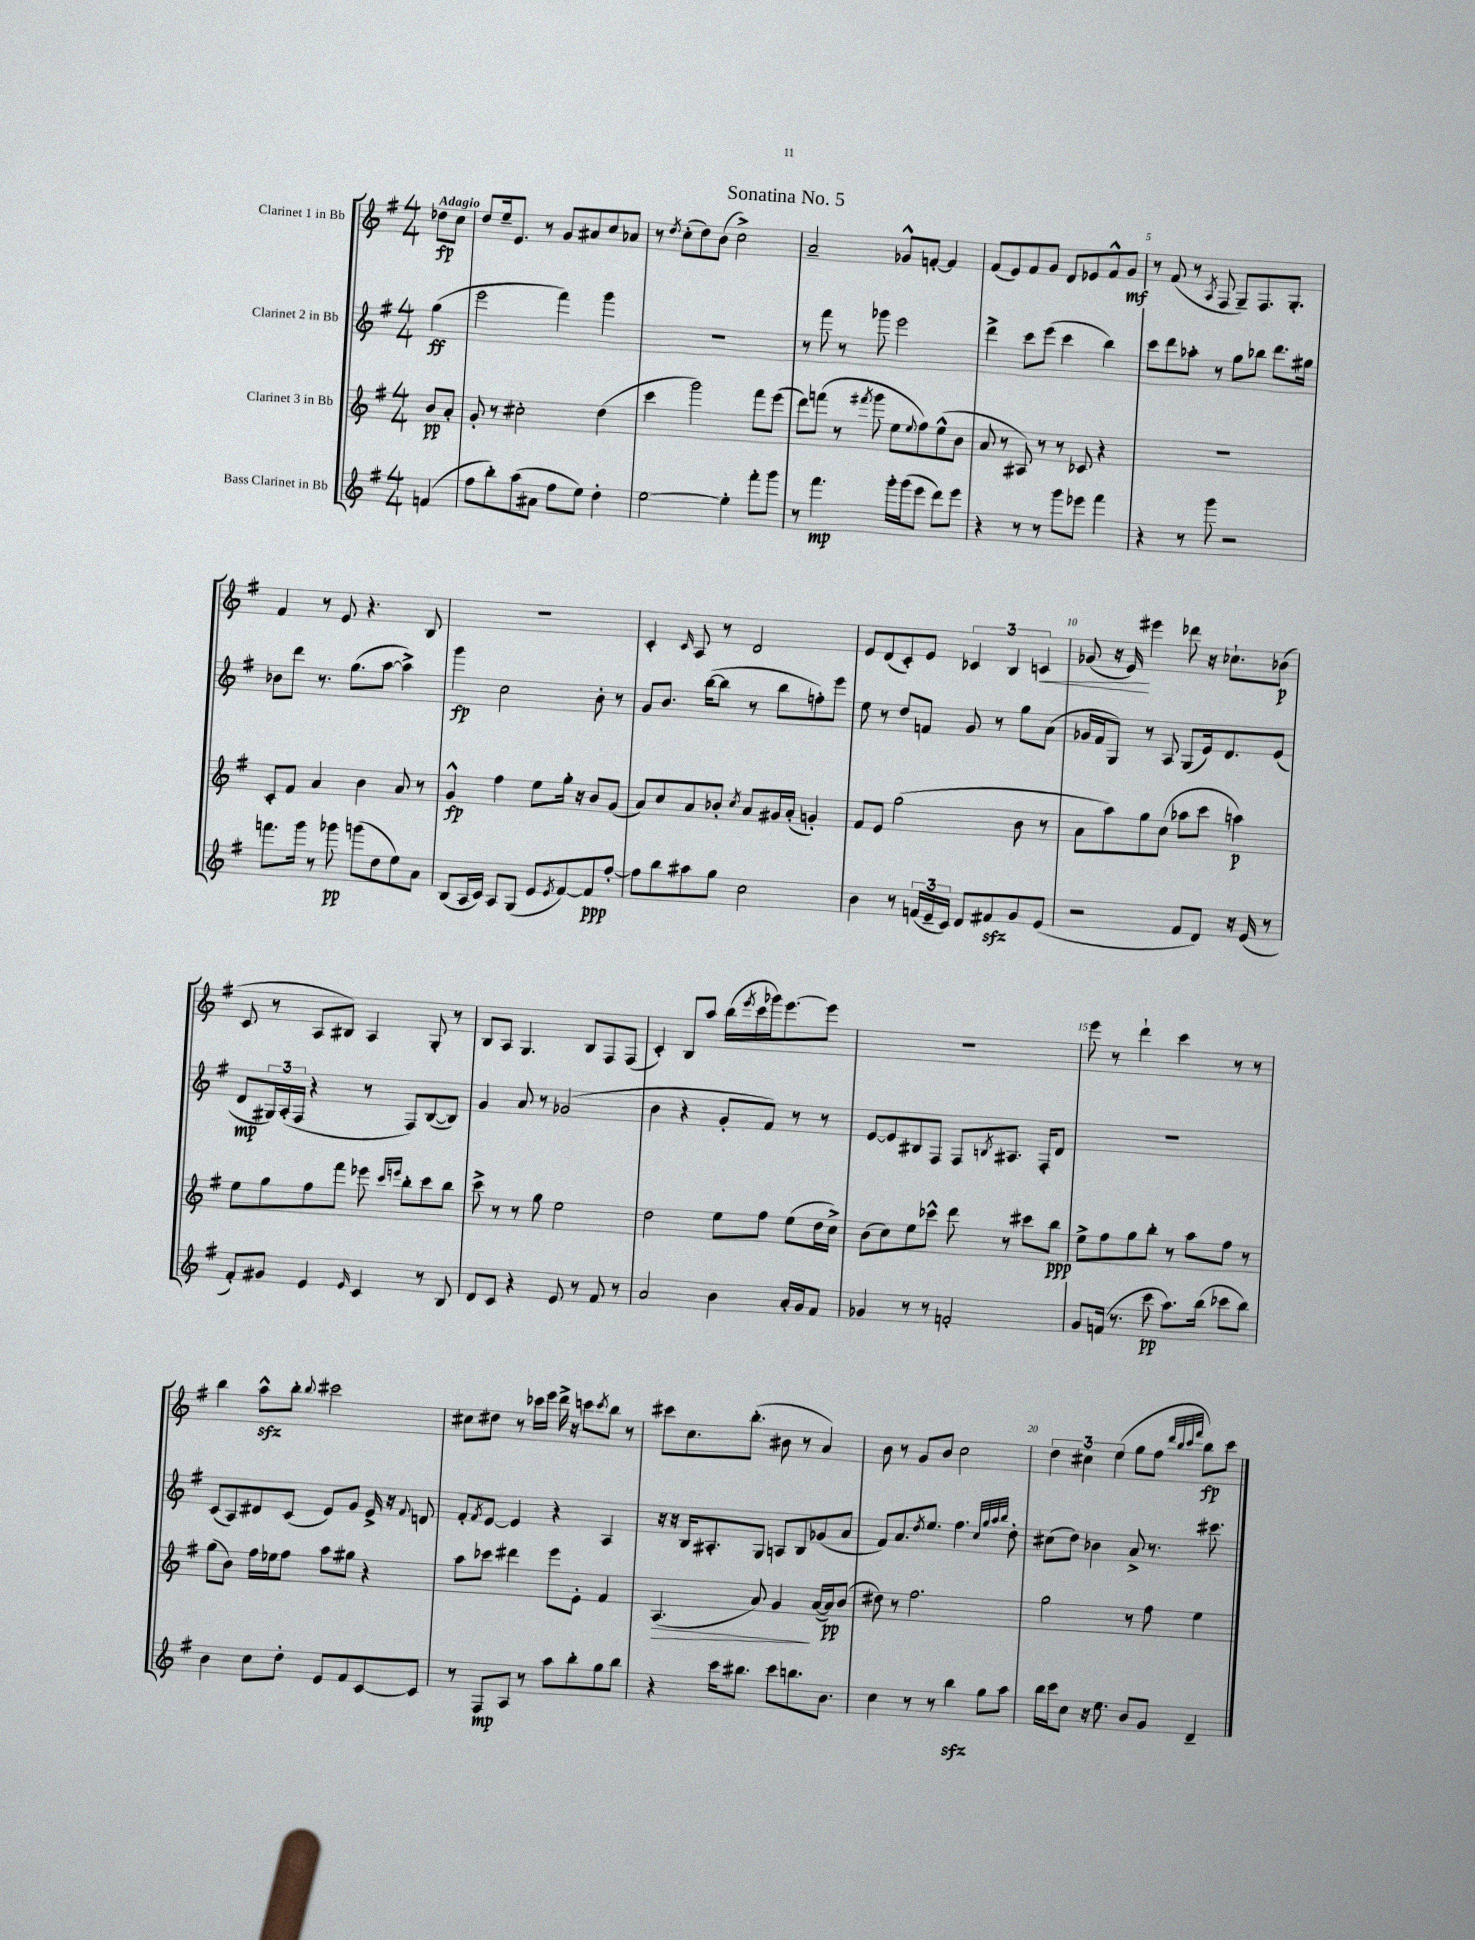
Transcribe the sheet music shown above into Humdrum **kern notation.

**kern	**kern	**kern	**kern
*staff4	*staff3	*staff2	*staff1
*clefG2	*clefG2	*clefG2	*clefG2
*k[f#]	*k[f#]	*k[f#]	*k[f#]
*M4/4	*M4/4	*M4/4	*M4/4
(4f	8b	(4gg	8dd-
.	8a'	.	8cc
=	=	=	=
8ff#	8g'	2eee	8dd
8bb')	8r	.	16ee~
.	.	.	8.e
(8aa	2cc#'	.	.
8a#	.	.	8r
8ff#	.	4fff#)	8g
8ee)	.	.	8a#
4dd'	(4dd	4ggg	8cc
.	.	.	8a-
=	=	=	=
[2ee	4ccc	1r	8r
.	.	.	8qdd
.	.	.	(8cc'
.	2ggg)	.	8dd)
.	.	.	(8b
4ee']	.	.	2cc^)
8fff#'	8fff#	.	.
8ggg	(8eee	.	.
=	=	=	=
8r	8ddd)	8r	2a~
4.fff#	(8fff	8fff#	.
.	8r	8r	.
.	8qfff#	.	.
.	8ggg	8ggg-	.
16ggg'	8ee	2eee	8g-^^
(16ggg	.	.	.
.	8qqee	.	.
8eee	8ff#)	.	[8f'
8ddd)	(8ee^^	.	4f]
8eee	8b	.	.
=	=	=	=
4r	8a	4ddd^	(8f#
.	8r	.	8e)
8r	8A#)	8ccc	8f#
8r	8r	(8eee	8g
8ggg	8r	4ccc	8d
8eee-	8c-	.	8e-
4fff#	4r	4bb)	8f#^^
.	.	.	8g
=	=	=	=
4r	1r	8ccc	8r
.	.	8ddd	(8f#
8r	.	8aa-'	8r
.	.	.	8qA
8ggg	.	8r	8F#
2r	.	8gg	8G~)
.	.	8bb-	8.F#
.	.	8.ddd	.
.	.	.	8.G'
.	.	16gg#	.
=	=	=	=
8.fff	8c'	8b-	4f#
.	8f#	8ddd	.
16ggg	.	.	.
8r	4a	8.r	8r
8ggg-	.	.	8e
.	.	(8.gg	.
(8ggg	4b	.	4.r
8dd	.	[8aa	.
8ee)	8a	4aa^])	.
8a	8r	.	8B
=	=	=	=
(8B	4g^^	4ggg	1r
16A	.	.	.
16c)	.	.	.
8A	4ff#	2cc	.
(8G	.	.	.
8e	8ee	.	.
8qe	.	.	.
[8f#)	16gg'	.	.
.	16r	.	.
8f#]	8b	8b'	.
[8ff#'	(8g	8r	.
=	=	=	=
8ff#]	8a)	8g	4c'
8bb	8cc	8.b	.
.	.	.	16qqc
8aa#	8a	.	8A
.	.	([16bb	.
8gg	8b-'	8bb]	8r
.	8qcc	.	.
2cc	8a	8r	2d
.	16g#	8bb	.
.	(16a'	.	.
.	4g')	8ff')	.
.	.	8eee	.
=	=	=	=
4b	8f#	8ee	8e
.	8e	8r	(8d
8r	(2gg	8dd	8c')
(24f	.	8f	8e
24e~	.	.	.
24c)	.	.	.
8d	.	8g	6c-
8f#	.	8r	.
.	.	.	6B
8g	8b	8gg	.
.	.	.	6c
(8e	8r	(8a	.
=	=	=	=
2r	8a	16g-	(8g-
.	.	16f#	.
.	8aa)	8G)	16r
.	.	.	16e)
.	8gg	8r	4eee#
.	(8cc	8A	.
8f#	8aa-	(8G	8ddd-
8d)	8ccc	16e)	16r
.	.	8.d	8.cc-`
16r	4aa)	.	.
(16e	.	.	.
8r	.	(8e	(8b-
=	=	=	=
8f#')	8ee	8d	8c
8g#	8gg	24G#)	8r
.	.	(24A'	.
.	.	24F#	.
4e	8ff#	4r	8A
.	8fff#	.	8B#)
16qqe	.	.	.
4c	8eee-	8r	4A
.	16qqccc	.	.
.	16qqeee	.	.
.	8bb'	8F#)	.
8r	8ccc	([8B	8G'
8B	8bb	8B])	8r
=	=	=	=
8d	8ccc^	4g	8B
8c	8r	.	8A
4r	8r	8a	4.G
.	8gg	8r	.
8e	2ee	(2g-	.
8r	.	.	8B
8f#	.	.	8F#
8r	.	.	(8F#
=	=	=	=
2a	2dd	4b	4c')
.	.	4r	8B
.	.	.	8aa
4b	8ee	8g'	(16bb
.	.	.	8qeee
.	.	.	16ccc
.	8ff#	8f#)	16ggg-)
.	.	.	[8.eee
16a'	(8ee	8r	.
16g	.	.	.
8f#	16dd	8r	8eee]
.	16cc^)	.	.
=	=	=	=
4g-	(8b	[8e	1r
.	8cc)	8e]	.
8r	8ee	8B#	.
8r	8ccc-^^	8F#	.
2f'	8ddd	8F#	.
.	.	8qB	.
.	8r	8.A#	.
.	8ccc#	.	.
.	.	16F#'	.
.	8bb	8d	.
=	=	=	=
8g	8ee^	1r	8eee
(16f	8ff#	.	8r
8.r	.	.	.
.	8gg	.	4ddd`
8ccc	8bb'	.	.
8.aa)	8r	.	4ccc
.	8aa	.	.
(16bb	.	.	.
8ccc-	8ff#	.	8r
8bb)	8r	.	8r
=	=	=	=
4b	(8gg	(8c	4bb
.	8b)	8A)	.
8cc	16ff#	8d#	8aa^^
.	16ee-	.	.
8dd'	8ff#	(8c	8bb'
.	.	.	8qqbb
8e	8aa	8e)	2ccc#
8f#	8gg#	8g	.
[8c	4r	16e^	.
.	.	16r	.
.	.	8qqf#	.
8c]	.	8d	.
=	=	=	=
8r	8aa	8f#'	8cc#
.	.	8qf#	.
8F#	8ccc-	[8e	8dd#
8A	4ddd#	4e]	8r
8r	.	.	16ccc-
.	.	.	16eee
8aa	8eee	4r	16ddd^
.	.	.	16r
8bb'	8e'	.	8ccc
.	.	.	8qccc
8gg	4f#	4A	8bb
8bb	.	.	8r
=	=	=	=
4r	(4.A	16r	8ccc#
.	.	16r	.
.	.	16B	8.cc
.	.	8.A#'	.
16ccc	.	.	.
8.bb#	.	.	(8.bb'
.	8a)	8G	.
8ccc	4g	8A	8b#
8.bb	.	8B	8r
.	([16a	(8g-	4a)
8.b	16a])	.	.
.	(8b	8a	.
=	=	=	=
4cc	8dd#)	8f#)	8b
.	8r	8.a	8r
8r	2.ff#	.	8g
.	.	8qdd	.
.	.	8.ee	.
8r	.	.	8b
4bb	.	4.ff#	2cc
8gg	.	.	.
.	.	32qqcc	.
.	.	32qqgg	.
.	.	32qqaa	.
.	.	32qqbb	.
8aa	.	8dd'	.
=	=	=	=
16bb	2gg	(8cc#	6dd
16ccc	.	.	.
8cc	.	8dd)	.
.	.	.	6cc#
16r	.	4b-	.
8.ee	.	.	.
.	.	.	(6ee
8b	8r	8a^	8gg
8g	8ff#	8.r	8ff#
.	.	.	32qqddd
.	.	.	32qqbb
.	.	.	32qqccc
.	.	.	32qqfff#
4d~	4ee	.	8bb)
.	.	8.ccc#	.
.	.	.	8ccc
==	==	==	==
*-	*-	*-	*-
